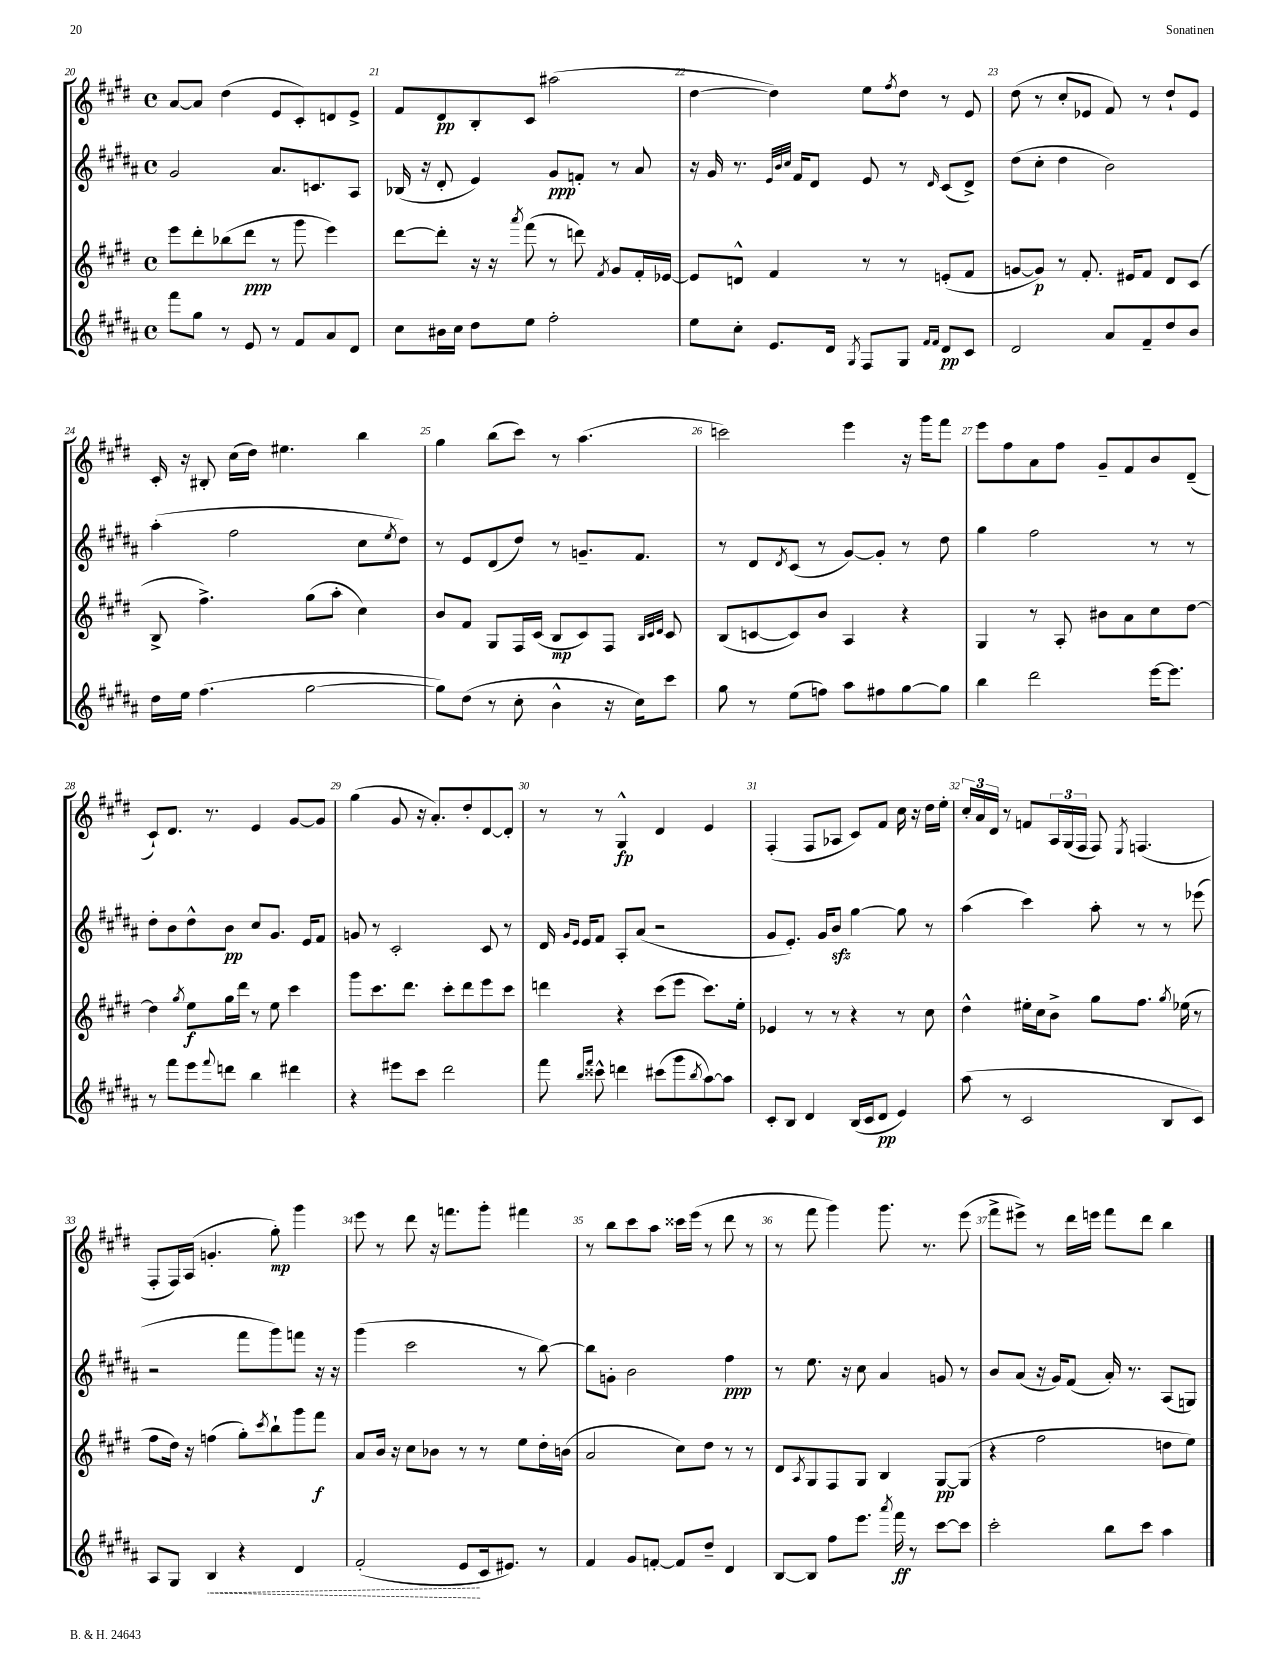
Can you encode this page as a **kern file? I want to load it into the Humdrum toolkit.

**kern	**dynam	**kern	**dynam	**kern	**dynam	**kern	**dynam
*part4	*part4	*part3	*part3	*part2	*part2	*part1	*part1
*staff4	*staff4	*staff3	*staff3	*staff2	*staff2	*staff1	*staff1
*clefG2	*	*clefG2	*	*clefG2	*	*clefG2	*
*k[f#c#g#d#a#]	*	*k[f#c#g#d#]	*	*k[f#c#g#d#a#]	*	*k[f#c#g#d#]	*
*M4/4	*	*M4/4	*	*M4/4	*	*M4/4	*
*met(c)	*	*met(c)	*	*met(c)	*	*met(c)	*
=20	=20	=20	=20	=20	=20	=20	=20
8fff#\L	.	8eee\L	.	2g#/	.	[8a/L	.
8gg#\J	.	8ddd#'\	.	.	.	8a/J]	.
8r	.	(8bb-X\	.	.	.	(4dd#\	.
8e/	.	8ddd#\J	ppp	.	.	.	.
8r	.	8r	.	8.a#/L	.	8e/L	.
8f#/L	.	8ggg#\	.	.	.	8c#'/)	.
.	.	.	.	8.cn/	.	.	.
8a#/	.	4eee\)	.	.	.	8dn/	.
8d#/J	.	.	.	8A#/J	.	8e^/J	.
=21	=21	=21	=21	=21	=21	=21	=21
8cc#\L	.	[8ddd#\L	.	(16B-X/	.	8f#/L	.
.	.	.	.	16r	.	.	.
16b#X\L	.	8ddd#'\J]	.	8d#'/	.	8d#/	pp
16cc#\JJ	.	.	.	.	.	.	.
8dd#\L	.	16r	.	4e/)	.	8B'/	.
.	.	16r	.	.	.	.	.
.	.	8qaaa/	.	.	.	.	.
8ee\J	.	(8fff#\	.	.	.	8c#/J	.
2ff#'\	.	8r	.	8g#/L	ppp	(2aa#X\	.
.	.	8dddn\)	.	8fn'/J	.	.	.
.	.	8qf#/	.	.	.	.	.
.	.	8g#/L	.	8r	.	.	.
.	.	16f#'/L	.	8a#/	.	.	.
.	.	[16e-X/JJ	.	.	.	.	.
=22	=22	=22	=22	=22	=22	=22	=22
8ee\L	.	8e-/L]	.	16r	.	[4dd#\	.
.	.	.	.	16g#/	.	.	.
8cc#'\J	.	8dn^^/J	.	8.r	.	.	.
8.e/L	.	4f#/	.	.	.	4dd#\])	.
.	.	.	.	32qqe/LLL	.	.	.
.	.	.	.	32qqb/	.	.	.
.	.	.	.	32qqcc#/JJJ	.	.	.
.	.	.	.	16f#/KL	.	.	.
.	.	.	.	8d#/J	.	.	.
16d#/Jk	.	.	.	.	.	.	.
8qG#/	.	.	.	.	.	.	.
8F#/L	.	8r	.	8e/	.	8ee\L	.
.	.	.	.	.	.	8qff#/	.
8G#/J	.	8r	.	8r	.	8dd#\J	.
16qqf#/LL	.	.	.	.	.	.	.
16qqf#/JJ	.	.	.	16qqd#/	.	.	.
8d#/L	pp	(8en'/L	.	(8c#/L	.	8r	.
8c#/J	.	8f#/J	.	8d#^/J)	.	8e/	.
=23	=23	=23	=23	=23	=23	=23	=23
2d#/	.	[8gn/L	.	(8dd#\L	.	(8dd#\	.
.	.	8g/J])	p	8cc#'\J	.	8r	.
.	.	8r	.	4dd#\	.	8cc#'/L	.
.	.	8.f#'/	.	.	.	8e-X/J	.
8a#/L	.	.	.	2b\)	.	8f#/)	.
.	.	16e#X/KL	.	.	.	.	.
8f#~/	.	8f#/J	.	.	.	8r	.
8dd#/	.	8d#/L	.	.	.	8dd#`/L	.
8b/J	.	(8c#/J	.	.	.	8e-/J	.
!!LO:LB:g=z
=24	=24	=24	=24	=24	=24	=24	=24
16dd#\LL	.	8B^/	.	(4aa#'\	.	16c#'/	.
16ee\JJ	.	.	.	.	.	16r	.
(4.ff#\	.	4.ff#^\)	.	.	.	8B#X'/	.
.	.	.	.	2ff#\	.	(16cc#\LL	.
.	.	.	.	.	.	16dd#\JJ)	.
.	.	.	.	.	.	4.ee#X\	.
[2gg#\	.	(8gg#\L	.	.	.	.	.
.	.	8aa'\J	.	.	.	.	.
.	.	4cc#\)	.	8cc#\L	.	4bb\	.
.	.	.	.	8qee/	.	.	.
.	.	.	.	8dd#\J)	.	.	.
=25	=25	=25	=25	=25	=25	=25	=25
8gg#\L])	.	8b/L	.	8r	.	4gg#\	.
(8dd#\J	.	8f#/J	.	8e/L	.	.	.
8r	.	8G#/L	.	(8d#/	.	(8bb\L	.
8cc#'\	.	16F#/L	.	8dd#/J)	.	8ccc#\J)	.
.	.	(16c#/JJ	.	.	.	.	.
4b^^\	.	8B/L	mp	8r	.	8r	.
.	.	8c#/)	.	8.gn~/L	.	(4.aa\	.
16r	.	8F#/J	.	.	.	.	.
16cc#\KL)	.	.	.	8.f#/J	.	.	.
.	.	32qqB/LLL	.	.	.	.	.
.	.	32qqc#/	.	.	.	.	.
.	.	32qqd#/JJJ	.	.	.	.	.
8ccc#\J	.	8c#/	.	.	.	.	.
=26	=26	=26	=26	=26	=26	=26	=26
8gg#\	.	(8B/L	.	8r	.	2cccn\)	.
8r	.	[8cn/	.	8d#/L	.	.	.
.	.	.	.	8qd#/	.	.	.
(8ee\L	.	8c/])	.	(8c#/J	.	.	.
8ffn\J)	.	8b/J	.	8r	.	.	.
8aa#\L	.	4A/	.	[8g#/L)	.	4eee\	.
8ff#X\	.	.	.	8g#'/J]	.	.	.
[8gg#\	.	4r	.	8r	.	16r	.
.	.	.	.	.	.	16ggg#\KL	.
8gg#\J]	.	.	.	8dd#\	.	8fff#\J	.
=27	=27	=27	=27	=27	=27	=27	=27
4bb\	.	4G#/	.	4gg#\	.	8eee\L	.
.	.	.	.	.	.	8ff#\	.
2ddd#\	.	8r	.	2ff#\	.	8a\	.
.	.	8A'/	.	.	.	8ff#\J	.
.	.	8b#X\L	.	.	.	8g#~/L	.
.	.	8a\	.	.	.	8f#/	.
[16eee\KL	.	8cc#\	.	8r	.	8b/	.
8.eee\J]	.	.	.	.	.	.	.
.	.	[8dd#\J	.	8r	.	(8d#~/J	.
!!LO:LB:g=z
=28	=28	=28	=28	=28	=28	=28	=28
8r	.	4dd#\]	.	8dd#'\L	.	8c#`/L)	.
8fff#\L	.	.	.	8b\	.	8.d#/J	.
.	.	8qgg#/	.	.	.	.	.
8eee\	.	8ee\L	f	8dd#^^\	.	.	.
.	.	.	.	.	.	8.r	.
8qqfff#/	.	.	.	.	.	.	.
8dddn\J	.	16gg#\L	.	8b\J	pp	.	.
.	.	16ddd#\JJ	.	.	.	.	.
4bb\	.	8r	.	8cc#/L	.	4e/	.
.	.	8ee\	.	8.g#/J	.	.	.
4ddd#X\	.	4ccc#\	.	.	.	[8g#/L	.
.	.	.	.	16e/KL	.	.	.
.	.	.	.	8f#/J	.	8g#/J]	.
=29	=29	=29	=29	=29	=29	=29	=29
4r	.	8ggg#\L	.	8gn/	.	(4gg#\	.
.	.	8.ccc#\	.	8r	.	.	.
8eee#X\L	.	.	.	2c#'/	.	8g#/	.
.	.	8.ddd#\J	.	.	.	.	.
8ccc#\J	.	.	.	.	.	16r	.
.	.	.	.	.	.	8.a'/L)	.
2ddd#\	.	8ccc#'\L	.	.	.	.	.
.	.	8ddd#\	.	.	.	8dd#'/	.
.	.	8eee\	.	8c#/	.	[8d#/	.
.	.	8ccc#\J	.	8r	.	8d#'/J]	.
=30	=30	=30	=30	=30	=30	=30	=30
8fff#\	.	4dddn\	.	16d#/	.	8r	.
.	.	.	.	16qqg#/LL	.	.	.
.	.	.	.	16qqe/JJ	.	.	.
.	.	.	.	16e/KL	.	.	.
16qqbb/LL	.	.	.	.	.	.	.
16qqfff#/JJ	.	.	.	.	.	.	.
8ccc##X^^\	.	.	.	8f#/J	.	8r	.
4dddn\	.	4r	.	8A#'/L	.	4G#^^/	fp
.	.	.	.	(8a#/J	.	.	.
(8ccc#X\L	.	(8ccc#\L	.	2r	.	4d#/	.
8ggg#\	.	8eee\J	.	.	.	.	.
8qbb/	.	.	.	.	.	.	.
[8aa#\)	.	8.ccc#\L)	.	.	.	4e/	.
8aa#\J]	.	.	.	.	.	.	.
.	.	16ee'\Jk	.	.	.	.	.
=31	=31	=31	=31	=31	=31	=31	=31
8c#'/L	.	4e-X/	.	8g#/L	.	(4F#'/	.
8B/J	.	.	.	8.e'/J)	.	.	.
4d#/	.	8r	.	.	.	8F#/L	.
.	.	.	.	16g#/KL	.	.	.
.	.	8r	.	8bzz/J	.	8A-X/J	.
(16B/LL	.	4r	.	[4gg#\	.	8c#/L)	.
16c#/J	.	.	.	.	.	.	.
8d#/J	pp	.	.	.	.	8f#/J	.
4e/)	.	8r	.	8gg#\]	.	16cc#\	.
.	.	.	.	.	.	16r	.
.	.	8cc#\	.	8r	.	16dd#\LL	.
.	.	.	.	.	.	16ee'\JJ	.
=32	=32	=32	=32	=32	=32	=32	=32
(8aa#\	.	4dd#^^\	.	(4aa#\	.	24cc#'/LL	.
.	.	.	.	.	.	24a/	.
.	.	.	.	.	.	24d#/JJ	.
8r	.	.	.	.	.	8r	.
2c#/	.	16ee#X'\LL	.	4ccc#\)	.	8fn/L	.
.	.	16cc#\J	.	.	.	.	.
.	.	8b^\J	.	.	.	24A/L	.
.	.	.	.	.	.	(24G#/	.
.	.	.	.	.	.	24F#/JJ	.
.	.	8gg#\L	.	8aa#'\	.	8F#/)	.
.	.	.	.	.	.	8qE/	.
.	.	8.ff#\J	.	8r	.	(4.Fn/	.
8B/L	.	.	.	8r	.	.	.
.	.	8qgg#/	.	.	.	.	.
.	.	(16ee-X\	.	.	.	.	.
8c#/J)	.	8r	.	(8eee-X\	.	.	.
!!LO:LB:g=z
=33	=33	=33	=33	=33	=33	=33	=33
8A#/L	.	8ff#\L	.	2r	.	8F#'/L	.
8G#/J	.	16dd#\Jk)	.	.	.	16F#/L)	.
.	.	16r	.	.	.	(16A/JJ	.
!	!LO:HP:b	!	!	!	!	!	!
4B/	<	(4ffn\	.	.	.	4.gn'/	.
4r	.	8gg#'\L)	.	8fff#\L	.	.	.
.	.	8qccc#/	.	.	.	.	.
.	.	8bb`\	.	8ggg#\)	.	8gg#'\)	mp
4d#/	.	8ggg#\	.	8fffn\J	.	4ggg#\	.
.	.	8fff#\J	f	16r	.	.	.
.	.	.	.	16r	.	.	.
=34	=34	=34	=34	=34	=34	=34	=34
(2f#'/	.	8a/L	.	(4ggg#\	.	8eee\	.
.	.	16b/Jk	.	.	.	8r	.
.	.	16r	.	.	.	.	.
.	.	8cc#\L	.	2ccc#\	.	8ddd#\	.
.	.	8b-X\J	.	.	.	16r	.
.	.	.	.	.	.	8.fffn\L	.
8e/L	.	8r	.	.	.	.	.
16c#/k	[	8r	.	.	.	8ggg#'\J	.
8.e#X/J)	.	.	.	.	.	.	.
.	.	8ee\L	.	8r	.	4fff#X\	.
8r	.	16dd#'\L	.	[8bb\)	.	.	.
.	.	(16bn\JJ	.	.	.	.	.
=35	=35	=35	=35	=35	=35	=35	=35
4f#/	.	2a/	.	8bb\L]	.	8r	.
.	.	.	.	8gn'\J	.	8bb\L	.
8g#/L	.	.	.	2b\	.	8ccc#\	.
[8fn'/J	.	.	.	.	.	8aa\J	.
8f/L]	.	8cc#\L)	.	.	.	16ccc##X\LL	.
.	.	.	.	.	.	(16eee\JJ	.
8dd#~/J	.	8dd#\J	.	.	.	8r	.
4d#/	.	8r	.	4ff#\	ppp	8ddd#\	.
.	.	8r	.	.	.	8r	.
=36	=36	=36	=36	=36	=36	=36	=36
[8B/L	.	8d#/L	.	8r	.	8r	.
.	.	8qA/	.	.	.	.	.
8B/J]	.	8G#/	.	8.ee\	.	8fff#\	.
8ff#\L	.	8F#/	.	.	.	4ggg#\)	.
.	.	.	.	16r	.	.	.
8.eee\J	.	8G#/J	.	8cc#\	.	.	.
.	.	4B/	.	4a#/	.	8.ggg#\	.
8qaaa#/	.	.	.	.	.	.	.
16fff#\	ff	.	.	.	.	.	.
8r	.	.	.	.	.	.	.
.	.	.	.	.	.	8.r	.
[8ccc#\L	.	[8G#/L	pp	8gn/	.	.	.
8ccc#\J]	.	(8G#/J]	.	8r	.	(8eee\	.
=37	=37	=37	=37	=37	=37	=37	=37
2ccc#'\	.	4r	.	8b/L	.	8fff#^\L	.
.	.	.	.	(8a#/J	.	8eee#X^\J)	.
.	.	2ff#\	.	16r	.	8r	.
.	.	.	.	16g#/KL)	.	.	.
.	.	.	.	(8f#/J	.	16ddd#\LL	.
.	.	.	.	.	.	16eeen\JJ	.
8bb\L	.	.	.	16a#'/)	.	8fff#\L	.
.	.	.	.	8.r	.	.	.
8ccc#\J	.	.	.	.	.	8ddd#\J	.
4aa#\	.	8ddn\L	.	(8A#/L	.	4bb\	.
.	.	8ee\J)	.	8Gn/J)	.	.	.
==	==	==	==	==	==	==	==
*-	*-	*-	*-	*-	*-	*-	*-
